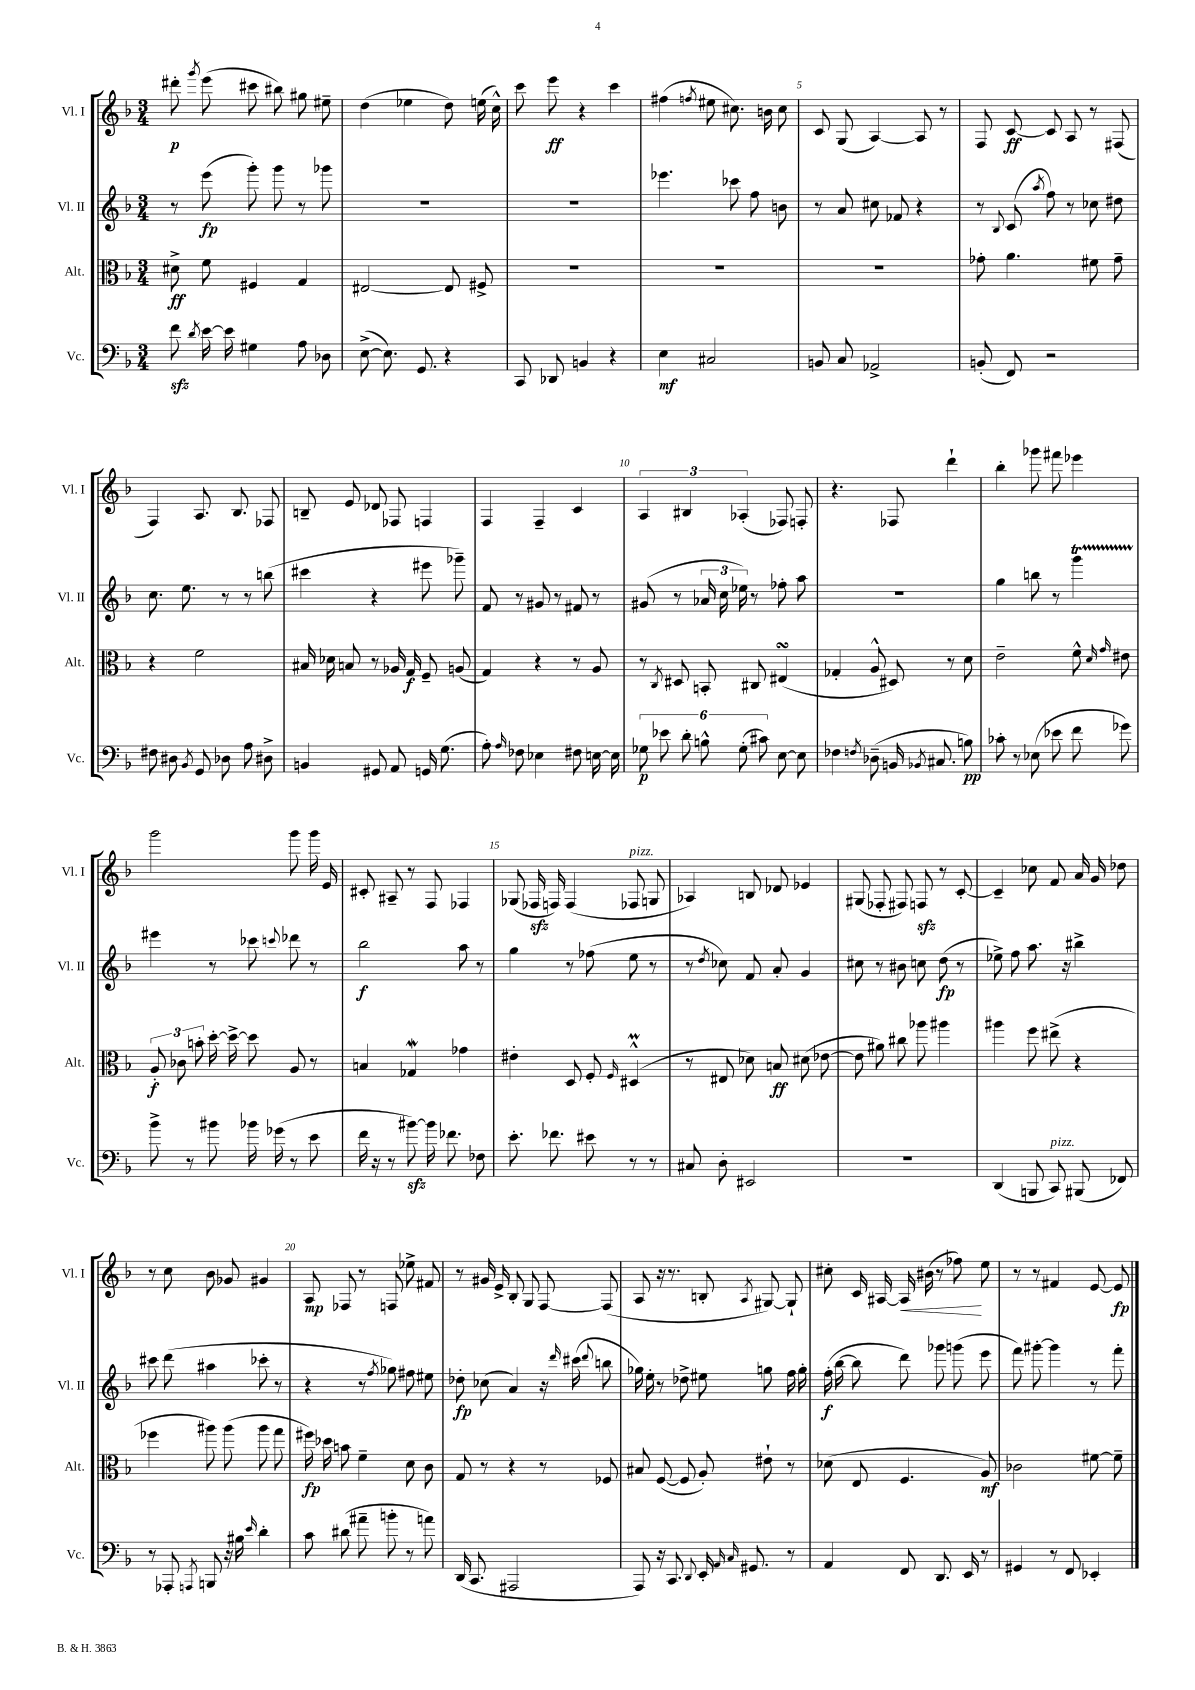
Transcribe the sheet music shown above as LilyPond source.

<<
\new StaffGroup <<
\new Staff = "s0" \with { instrumentName = "Vl. I" shortInstrumentName = "Vl. I" } {
    \clef treble \key f \major \numericTimeSignature \time 3/4
    \autoBeamOff dis'''8-.\p \acciaccatura { g'''8 } e'''8( cis'''8 bis''8) gis''8 eis''8-- |
    d''4( ees''4 d''8) e''16( c''16-^) |
    c'''8 e'''8\ff r4 c'''4 |
    fis''4( \acciaccatura { f''8 } eis''8 cis''8.) b'16 cis''8 |
    c'8 g8( a4~) a8 r8 |
    f8 c'8~\ff c'8 a8 r8 fis8( |
    f4) a8. bes8. fes8 |
    b8-- e'8 des'8 fes8 f4 |
    f4 f4-- c'4 |
    \tuplet 3/2 { a4 bis4 aes4-.( } fes8) f8-. |
    r4. fes8 d'''4-! |
    bes''4-. ges'''8 fis'''8 ees'''4 |
    g'''2 g'''8 g'''16 e'16 |
    cis'8-. ais8-- r8 f8 fes4 |
    ges8( fes16\sfz f16) f4( fes8^\markup { \italic "pizz." } g8 |
    aes4) b8 des'8 ees'4 |
    gis8( fes8-. fis8) f8\sfz r8 c'8~-. |
    c'4-- ces''8 f'8 a'16 g'16 des''8 |
    r8 c''8 bes'8 ges'8 gis'4 |
    a8\mp fes8 r8 f8 ees''8-> fis'8 |
    r8 gis'16 e'16-> bes8-. g8 f8~ f8( |
    a8 r16 r8. b8-. \acciaccatura { a8 } gis8~) gis8-! |
    cis''8-. c'16 ais16~ ais16\< bis'16( r8 fes''8\!) e''8 |
    r8 r8 fis'4 e'8~ e'8\fp \bar "|." |
}
\new Staff = "s1" \with { instrumentName = "Vl. II" shortInstrumentName = "Vl. II" } {
    \clef treble \key f \major \numericTimeSignature \time 3/4
    \autoBeamOff r8 e'''8\fp( g'''8-.) g'''8 r8 ges'''8 |
    R2. |
    R2. |
    ees'''4. ces'''8 f''8 b'8 |
    r8 a'8 cis''8 fes'8 r4 |
    r8 \appoggiatura { bes8 } c'8( \acciaccatura { a''8 } f''8) r8 ces''8 dis''8 |
    c''8. e''8. r8 r8 b''8( |
    cis'''4 r4 eis'''8 ges'''8--) |
    f'8 r8 gis'8 r8 fis'8 r8 |
    gis'8( r8 \tuplet 3/2 { aes'16 c''16 ees''16) } r8 fes''8-. a''8 |
    R2. |
    g''4 b''8 r8 g'''4\startTrillSpan |
    eis'''4\stopTrillSpan r8 ces'''8 \appoggiatura { c'''8 } des'''8 r8 |
    bes''2\f a''8 r8 |
    g''4 r8 fes''8( e''8 r8 |
    r8 \acciaccatura { d''8 } ces''8) f'8 a'8-. g'4 |
    cis''8 r8 bis'8 c''8 d''8\fp( r8 |
    ees''8->) f''8 a''8. r16 bis''4-> |
    cis'''8 d'''8( ais''4 ces'''8-. r8 |
    r4 r8 \acciaccatura { f''8 } ges''8) fis''8 eis''8 |
    des''8-.\fp ces''8( a'4) r16 \grace { d'''16 } cis'''16( \appoggiatura { d'''8 } b''8 |
    ges''16) e''16-. r8 des''8-> eis''8 g''8 f''16 g''16-. |
    f''16-.\f( bes''16~ bes''8 d'''8) ges'''8 g'''8( e'''8 |
    f'''8) gis'''8~-. gis'''4 r8 f'''8-. \bar "|." |
}
\new Staff = "s2" \with { instrumentName = "Alt." shortInstrumentName = "Alt." } {
    \clef alto \key f \major \numericTimeSignature \time 3/4
    \autoBeamOff dis'8->\ff f'8 fis4 g4 |
    eis2~ eis8 fis8-> |
    R2. |
    R2. |
    R2. |
    ges'8-. a'4. fis'8 ges'8-- |
    r4 f'2 |
    bis16 des'16 b8 r8 aes16 g16\f f8-- a8( |
    g4) r4 r8 a8 |
    r8 \acciaccatura { c8 } dis8 b,8-. cis8 eis4\turn( |
    ges4-. a8-^ dis8) r8 d'8 |
    e'2-- f'8-^ \grace { d'16 g'16 } eis'8 |
    \tuplet 3/2 { a8-.\f ces'8 b'8-. } d''16~-. d''16~-> d''8 a8 r8 |
    b4 ges4\mordent ges'4 |
    eis'4-. d8 f8-. \grace { f16 } dis4-^\prall( |
    r8 eis8 des'8) b8\ff dis'8( ees'8~ |
    ees'8 ais'8) cis''8 aes''8 ais''4 |
    ais''4 f''8 eis''8->( r4 |
    fes''4 ais''8) ais''8( ais''8 g''8 |
    fis''16\fp) des''16 b'8 f'4-- d'8 c'8 |
    g8 r8 r4 r8 fes8 |
    bis8 f8~( f8 a8-.) eis'8-! r8 |
    des'8( e8 f4. a8\mf) |
    ces'2 fis'8~ fis'8-- \bar "|." |
}
\new Staff = "s3" \with { instrumentName = "Vc." shortInstrumentName = "Vc." } {
    \clef bass \key f \major \numericTimeSignature \time 3/4
    \autoBeamOff f'8\sfz \acciaccatura { d'8 } e'16~ e'16 gis4 a8 des8 |
    e8~->( e8.) g,8. r4 |
    c,8 des,8 b,4 r4 |
    e4\mf cis2 |
    b,8 c8 aes,2-> |
    b,8-.( f,8) r2 |
    fis8 dis8 \acciaccatura { bes,8 } g,8 des8 a8 dis8-> |
    b,4 gis,8 a,8 g,16 g8.( |
    a8-.) \grace { a16 } fes8 ees4 fis8 e16~ e16 |
    \tuplet 6/4 { ges8\p ees'8 d'8-. b8-^ ges8-.( cis'8) } e8~ e8 |
    fes4 \acciaccatura { f8 } des8--( b,16 \acciaccatura { bes,8 } cis8. b8\pp) |
    ces'8-. r8 ees8( ees'8 f'8 ges'8) |
    bes'8-> r8 bis'8 bes'16 ges'16( r8 e'8 |
    f'16 r16 r8 bis'8~\sfz) bis'16 fes'8. fes8 |
    e'8.-. fes'8. eis'8 r8 r8 |
    cis8 d8-. eis,2 |
    R2. |
    d,4( b,,8 c,8^\markup { \italic "pizz." }) bis,,8( fes,8) |
    r8 aes,,8-. \acciaccatura { a,,8 } b,,8 r16 bis16 \grace { e'16 } d'4-. |
    c'8 dis'8( ais'8-- b'8-. r8 a'8) |
    d,16( c,8. ais,,2 |
    a,,8) r16 c,8. \appoggiatura { d,8 } e,16-. \grace { a,16 c16 } gis,8. r8 |
    a,4 f,8 d,8. e,16 r8 |
    gis,4 r8 f,8 ees,4-. \bar "|." |
}
>>
>>
\layout { \context { \Score \override BarNumber.break-visibility = ##(#f #t #t) barNumberVisibility = #(every-nth-bar-number-visible 5) } }
